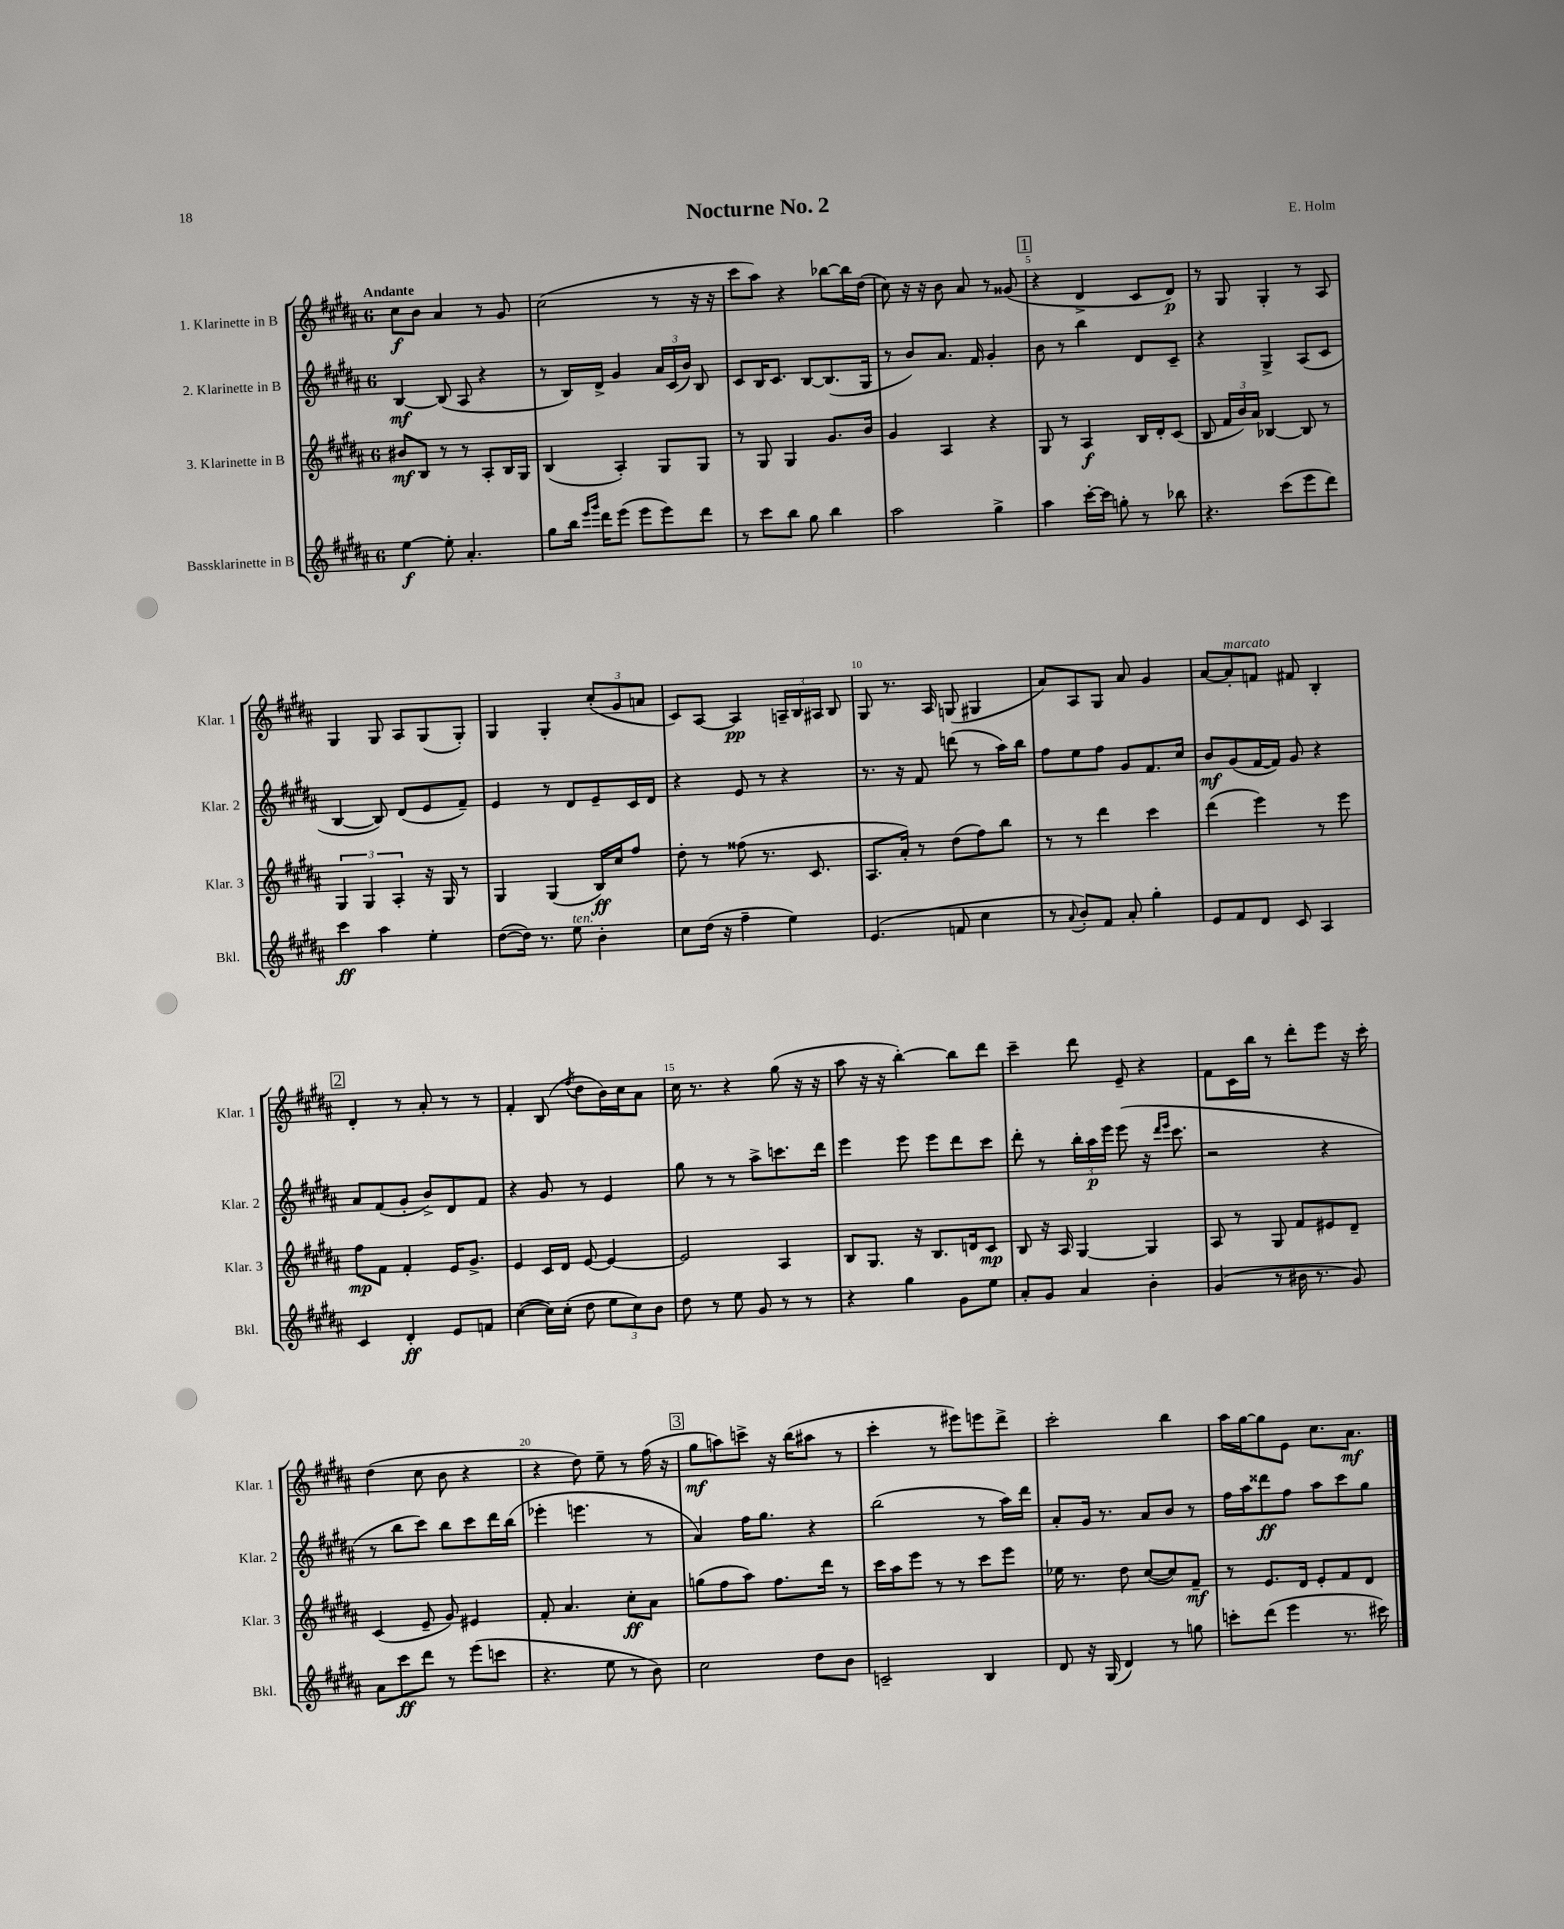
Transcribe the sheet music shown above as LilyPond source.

\header { title = "Nocturne No. 2" composer = "E. Holm" }
<<
\new StaffGroup <<
\new Staff = "s0" \with { instrumentName = "1. Klarinette in B" shortInstrumentName = "Klar. 1" } {
    \clef treble \key b \major \once \override Staff.TimeSignature.style = #'single-digit \time 6/8 \tempo "Andante"
    \autoBeamOff cis''8[\f b'8] ais'4 r8 gis'8 |
    cis''2( r8 r16 r16 |
    cis'''8[ ais''8]) r4 bes''8[~ bes''16 dis''16]( |
    cis''8) r16 r16 b'8 ais'8 r8 gisis'8( |
    \mark \markup { \box "1" } r4 dis'4-> cis'8[ dis'8]\p) |
    r8 gis8 gis4-. r8 ais8 |
    gis4 gis8 ais8[ gis8( gis8]-.) |
    gis4 gis4-. \tuplet 3/2 { cis''8[-.( gis'8 a'8] } |
    cis'8[) ais8]~ ais4\pp \tuplet 3/2 { a16[-- b16 ais16] } b8 |
    gis8 r8. ais16 g8( gis4 |
    ais'8[) ais8 gis8] ais'8 gis'4 |
    ais'8[~ ais'8-.^\markup { \italic "marcato" } f'8] fis'8 b4-. |
    \mark \markup { \box "2" } dis'4-. r8 ais'8-. r8 r8 |
    fis'4-. b8( \acciaccatura { fis''8 } dis''8[ b'16) cis''16 ais'8] |
    cis''16 r8. r4 gis''8( r16 r16 |
    ais''8 r16 r16 b''4~-.) b''8[ dis'''8] |
    cis'''4-- dis'''8 e'8-- r4 |
    fis'8[ cis'16 b''16] r8 dis'''8[-. e'''8] r16 cis'''16-. |
    dis''4( cis''8 b'8 r4 |
    r4 dis''8) e''8-- r8 fis''16( r16 |
    \mark \markup { \box "3" } gis''8[\mf a''8) c'''8]-> r16 b''16[( ais''8] r8 |
    cis'''4-. r8 eis'''8[) e'''8 dis'''8]-> |
    cis'''2-. b''4 |
    ais''16[ gis''16~ gis''8 e'8] cis''8.[ ais'8.]\mf \bar "|." |
}
\new Staff = "s1" \with { instrumentName = "2. Klarinette in B" shortInstrumentName = "Klar. 2" } {
    \clef treble \key b \major \once \override Staff.TimeSignature.style = #'single-digit \time 6/8
    \autoBeamOff b4~\mf b8( ais8 r4 |
    r8 b16[) dis'16]-> gis'4 \tuplet 3/2 { ais'16[ cis'16( b'16]) } b8 |
    cis'8[ b16 cis'8.] b8[~ b8.( gis16] |
    r8 b'8[) ais'8.] fis'16 gis'4-. |
    \mark \markup { \box "1" } b'8 r8 b''4 dis'8[ cis'8]-- |
    r4 gis4-> ais8[( cis'8] |
    b4~ b8) dis'8[( e'8 fis'8]--) |
    e'4 r8 dis'8[ e'8-- cis'16 dis'16] |
    r4 e'8 r8 r4 |
    r8. r16 fis'8 d'''8( r8 ais''16[) b''16] |
    fis''8[ e''8 fis''8] gis'8[ fis'8. cis''16] |
    b'8[\mf gis'8( fis'16~ fis'16]) gis'8 r4 |
    \mark \markup { \box "2" } ais'8[ fis'8( gis'8]-. b'8[->) dis'8 fis'8] |
    r4 gis'8 r8 e'4 |
    gis''8 r8 r8 ais''8[-> c'''8. dis'''16] |
    e'''4 e'''8 e'''8[ dis'''8 cis'''8] |
    dis'''8-. r8 \tuplet 3/2 { b''16[-. ais''16\p e'''16] } e'''8( r16 \grace { dis'''16[ e'''16] } cis'''8. |
    r2 r4 |
    r8 b''8[ cis'''8]) b''8[ cis'''8 dis'''16 b''16]( |
    ees'''4-. e'''4. r8 |
    \mark \markup { \box "3" } ais'4) fis''16[ gis''8.] r4 |
    b''2( r8 ais''16[) dis'''16] |
    ais'8[-. gis'16] r8. ais'8[ b'8] r8 |
    fis''16[ ais''16 disis'''8\ff fis''8] ais''8[ cis'''8 gis''8] \bar "|." |
}
\new Staff = "s2" \with { instrumentName = "3. Klarinette in B" shortInstrumentName = "Klar. 3" } {
    \clef treble \key b \major \once \override Staff.TimeSignature.style = #'single-digit \time 6/8
    \autoBeamOff bis'8[\mf b8] r8 r8 ais8[-. b16 gis16] |
    b4( ais4-.) gis8[ gis8] |
    r8 gis8 gis4 gis'8.[ b'16] |
    gis'4 ais4 r4 |
    \mark \markup { \box "1" } gis8 r8 ais4\f b16[ dis'16-. cis'8]( |
    b8 \tuplet 3/2 { fis'16[ b'16) ais'16] } bes4~ bes8 r8 |
    \tuplet 3/2 { gis4 gis4 ais4-. } r16 gis16 r8 |
    gis4 gis4( b16[\ff) cis''16 fis''8] |
    dis''8-. r8 fisis''8( r8. cis'8. |
    ais8.[ ais'16]-.) r8 dis''8[( fis''8) b''8] |
    r8 r8 dis'''4 cis'''4 |
    dis'''4( e'''4) r8 e'''8 |
    \mark \markup { \box "2" } fis''8[\mp fis'8] fis'4-. e'16[ gis'8.]-> |
    e'4 cis'16[ dis'16] e'8~ e'4~ |
    e'2 ais4 |
    b8[ gis8.] r16 b8.[ d'16 cis'8]\mp |
    b8 r16 ais16 gis4~ gis4 |
    ais8 r8 gis8 fis'8[ eis'8 dis'8]-- |
    cis'4( e'8-- gis'8) eis'4 |
    fis'8-. ais'4. cis''8[-.\ff ais'8] |
    \mark \markup { \box "3" } g''8[( fis''8 ais''8]) fis''8.[ dis'''16] r8 |
    cis'''16[ ais''16 e'''8] r8 r8 cis'''8[ e'''8] |
    ees''16 r8. dis''8 cis''8[~( cis''8) fis'8]--\mf |
    r8 e'8.[ dis'16] e'8[-. fis'8 dis'8] \bar "|." |
}
\new Staff = "s3" \with { instrumentName = "Bassklarinette in B" shortInstrumentName = "Bkl." } {
    \clef treble \key b \major \once \override Staff.TimeSignature.style = #'single-digit \time 6/8
    \autoBeamOff e''4~\f e''8-. ais'4.-. |
    gis''8[ b''16] \grace { e'''16[ gis'''16] } dis'''16[ e'''8]( e'''8[ e'''8) dis'''8] |
    r8 cis'''8[ b''8] gis''8 b''4 |
    ais''2 gis''4-> |
    \mark \markup { \box "1" } ais''4 cis'''16[~-. cis'''16] g''8-. r8 bes''8 |
    r4. cis'''8[( e'''8 dis'''8]) |
    cis'''4\ff ais''4 e''4-. |
    dis''8[~( dis''16]) r8. e''8^\markup { \italic "ten." } b'4-. |
    cis''8[ dis''16]( r16 fis''4-- e''4) |
    e'4.( f'8 cis''4 |
    r8 \appoggiatura { ais'8 } b'8[-.) fis'8] ais'8-. gis''4-. |
    e'8[ fis'8 dis'8] cis'8 ais4 |
    \mark \markup { \box "2" } cis'4 dis'4-.\ff e'8[ f'8] |
    cis''4~( cis''16[) cis''16]-.( dis''8 \tuplet 3/2 { e''8[ cis''8) b'8] } |
    dis''8 r8 e''8 gis'8 r8 r8 |
    r4 gis''4 gis'8[ e''8] |
    ais'8[-. gis'8] ais'4 b'4-. |
    gis'4( r8 bis'16 r8. gis'8) |
    ais'8[ cis'''8\ff dis'''8] r8 e'''8[( c'''8] |
    r4. e''8 r8 b'8) |
    \mark \markup { \box "3" } cis''2 dis''8[ b'8] |
    c'2-- b4 |
    dis'8 r16 gis16( dis'4) r8 g''8 |
    c'''8[-. dis'''8]( e'''4 r8. cis'''16) \bar "|." |
}
>>
>>
\layout { \context { \Score \override BarNumber.break-visibility = ##(#f #t #t) barNumberVisibility = #(every-nth-bar-number-visible 5) } }
